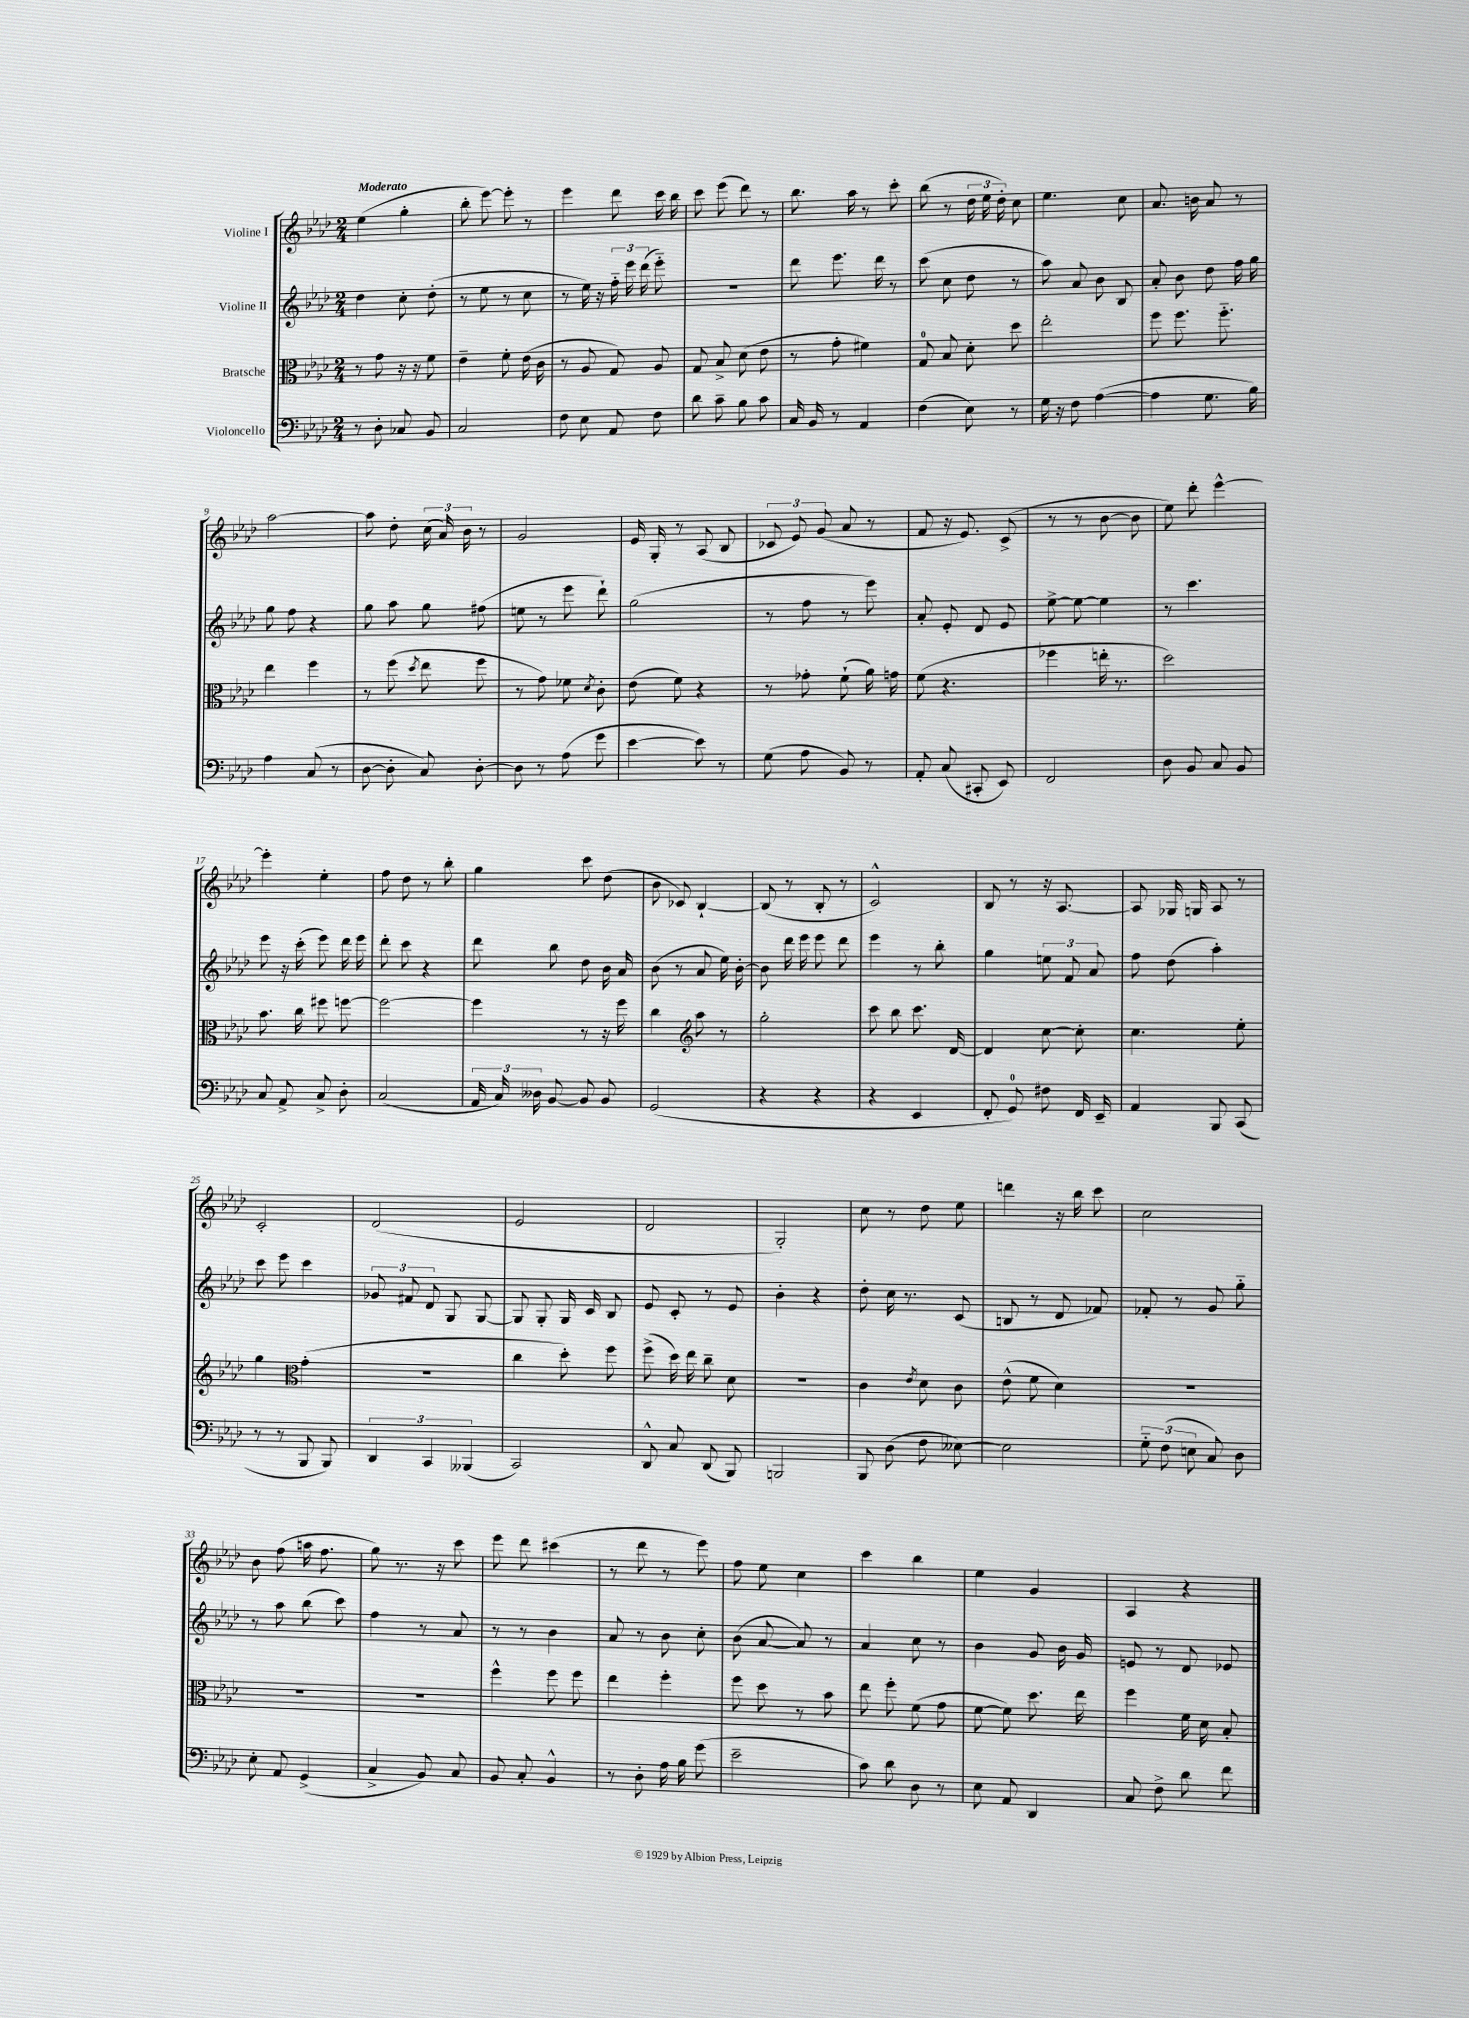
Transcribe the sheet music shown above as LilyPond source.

<<
\new StaffGroup <<
\new Staff = "s0" \with { instrumentName = "Violine I" } {
    \clef treble \key aes \major \numericTimeSignature \time 2/4 \tempo "Moderato"
    \autoBeamOff ees''4( g''4-. |
    bes''8-. ees'''8~) ees'''8-. r8 |
    ees'''4 des'''8 c'''16 bes''16 |
    c'''8 ees'''8( des'''8) r8 |
    bes''8. aes''16 r8 c'''8-. |
    bes''8( r8 \tuplet 3/2 { des''16 ees''16 des''16-.) } c''8 |
    ees''4. c''8 |
    aes'8. b'16 aes'8 r8 |
    aes''2~ |
    aes''8 des''8-. \tuplet 3/2 { c''16( aes'16) bes'16 } r8 |
    g'2 |
    ees'16 g16-. r8 aes8( bes8 |
    \tuplet 3/2 { ces'8 ees'8) g'8( } aes'8 r8 |
    f'8 r16 ees'8.) c'8->( |
    r8 r8 bes'8~ bes'8 |
    ees''8) des'''8-. ees'''4~-^ |
    ees'''4-. ees''4-. |
    f''8 des''8 r8 bes''8-. |
    g''4 c'''8 des''8( |
    bes'8 ces'8) bes4~-! |
    bes8( r8 bes8-. r8 |
    c'2-^) |
    bes8 r8 r16 aes8.~ |
    aes8 ges16 g16 aes8 r8 |
    c'2-. |
    des'2( |
    ees'2 |
    des'2 |
    g2-.) |
    c''8 r8 des''8 ees''8 |
    d'''4 r16 bes''16 c'''8 |
    c''2 |
    bes'8 f''8( a''16 f''8. |
    g''8) r8. r16 c'''8 |
    ees'''8 des'''8 cis'''4( |
    r8 des'''8 r8 ees'''8) |
    f''8 ees''8 c''4 |
    c'''4 bes''4 |
    ees''4 g'4 |
    aes4 r4 \bar "|." |
}
\new Staff = "s1" \with { instrumentName = "Violine II" } {
    \clef treble \key aes \major \numericTimeSignature \time 2/4
    \autoBeamOff des''4 c''8-. des''8-.( |
    r8 ees''8 r8 c''8 |
    r8 ees''16) r16 \tuplet 3/2 { f''16-_ ees'''16 des'''16( } ees'''8-_) |
    R2 |
    des'''8 ees'''8. des'''16 r8 |
    c'''8( c''8 des''8 r8 |
    aes''8) aes'8 bes'8 bes8 |
    aes'8-. bes'8 des''8 f''16 g''16 |
    g''8 f''8 r4 |
    g''8 aes''8 g''8 fis''8( |
    e''8 r8 ees'''8 des'''8-!) |
    g''2( |
    r8 f''8 r8 ees'''8) |
    aes'8-. ees'8-. des'8 ees'8 |
    ees''8~-> ees''8~ ees''4 |
    r8 c'''4. |
    ees'''8 r16 c'''16-.( ees'''8) des'''16 ees'''16 |
    des'''8-. c'''8 r4 |
    des'''8 bes''8 des''8 bes'16 aes'16 |
    bes'8( r8 aes'8 ees''16) bes'16~-. |
    bes'8 des'''16 ees'''16 ees'''8 des'''8 |
    ees'''4 r8 bes''8-. |
    g''4 \tuplet 3/2 { e''8 f'8 aes'8 } |
    f''8 des''8( aes''4-.) |
    c'''8 ees'''8 c'''4 |
    \tuplet 3/2 { ges'8 fis'8 des'8 } g8 g8~ |
    g8 g8-. g16 c'16 bes8 |
    ees'8 c'8-. r8 ees'8 |
    bes'4-. r4 |
    des''8-. c''16 r8. c'8( |
    b8 r8 des'8 fes'8) |
    fes'8-. r8 g'8 g''8-_ |
    r8 aes''8 bes''8( c'''8) |
    f''4 r8 aes'8 |
    r8 r8 bes'4 |
    aes'8 r8 bes'8 c''8-. |
    bes'8( aes'8~ aes'8) r8 |
    aes'4 c''8 r8 |
    bes'4 g'8 bes'16 g'16 |
    e'8 r8 des'8 ees'8 \bar "|." |
}
\new Staff = "s2" \with { instrumentName = "Bratsche" } {
    \clef alto \key aes \major \numericTimeSignature \time 2/4
    \autoBeamOff r8 g'8 r16 r16 f'8 |
    ees'4-- f'8-. ees'16( c'16 |
    r8 aes8 g8) aes8 |
    g8 bes8-> des'8( ees'8 |
    r8 g'8-. fis'4) |
    g8-0 bes8 des'8-. des''8 |
    ees''2-. |
    f''8 f''8. f''8.-_ |
    ees''4 f''4 |
    r8 f''8( \acciaccatura { des''8 } ees''8 f''8 |
    r8 g'8) fes'8 \acciaccatura { des'8 } c'8-. |
    ees'8( f'8) r4 |
    r8 ges'8-. f'8-!( aes'16) g'16 |
    f'8( r4. |
    fes''4 e''16-. r8. |
    des''2) |
    bes'8. c''16 fis''8 f''8~ |
    f''2~ |
    f''4 r8 r16 f''16 |
    c''4 \clef treble aes''8 r8 |
    g''2-. |
    c'''8 bes''8 c'''8. des'16~ |
    des'4 c''8~ c''8-. |
    c''4. ees''8-. |
    g''4 \clef alto g'4-.( |
    R2 |
    c''4 des''8-.) f''8 |
    f''8->( des''16) ees''16 c''8-- des'8 |
    r2 |
    c'4 \acciaccatura { ees'8 } des'8 c'8 |
    ees'8-^( f'8 des'4) |
    R2 |
    R2 |
    R2 |
    f''4-^ f''8 f''8 |
    ees''4 f''4-. |
    f''8 des''8 r8 bes'8 |
    ees''8 f''8-. f'8( g'8 |
    f'8~ f'8) des''8. ees''16 |
    f''4 f'16 des'16 bes8-. \bar "|." |
}
\new Staff = "s3" \with { instrumentName = "Violoncello" } {
    \clef bass \key aes \major \numericTimeSignature \time 2/4
    \autoBeamOff r8 des8-. ces8 bes,8 |
    c2 |
    f8 ees8 aes,8 f8 |
    des'8 c'8-- bes8 c'8 |
    c16 bes,16 r8 aes,4 |
    f4( ees8) r8 |
    g16 r16 f8 aes4~( |
    aes4 g8. bes16) |
    aes4 c8( r8 |
    des8~ des8-. c8) des8~-. |
    des8 r8 aes8( g'8 |
    ees'4~ ees'8) r8 |
    g8( aes8 bes,8) r8 |
    aes,8-. c8( cis,8-. ees,8) |
    f,2 |
    des8 bes,8 c8 bes,8 |
    c8 aes,8-> c8-> des8-. |
    c2( |
    \tuplet 3/2 { aes,16 c16) deses16 } bes,8~ bes,8 bes,8 |
    g,2( |
    r4 r4 |
    r4 ees,4 |
    f,8-. g,8-0) fis8 f,16 ees,16-- |
    aes,4 bes,,8 c,8( |
    r8 r8 bes,,8 bes,,8) |
    \tuplet 3/2 { des,4 c,4 beses,,4( } |
    c,2) |
    des,8-^ c8 des,8( bes,,8) |
    b,,2 |
    bes,,8 des8( f8 eeses8~) |
    eeses2 |
    \tuplet 3/2 { g8-_ f8( e8 } c8) des8 |
    ees8-. aes,8 g,4->( |
    c4-> bes,8) c8 |
    bes,8 c8-. bes,4-^ |
    r8 des8-. aes16 bes16 g'8( |
    ees'2-- |
    c'8) des'8 des8 r8 |
    ees8 aes,8 des,4 |
    c8 f8-> des'8 f'8 \bar "|." |
}
>>
>>
